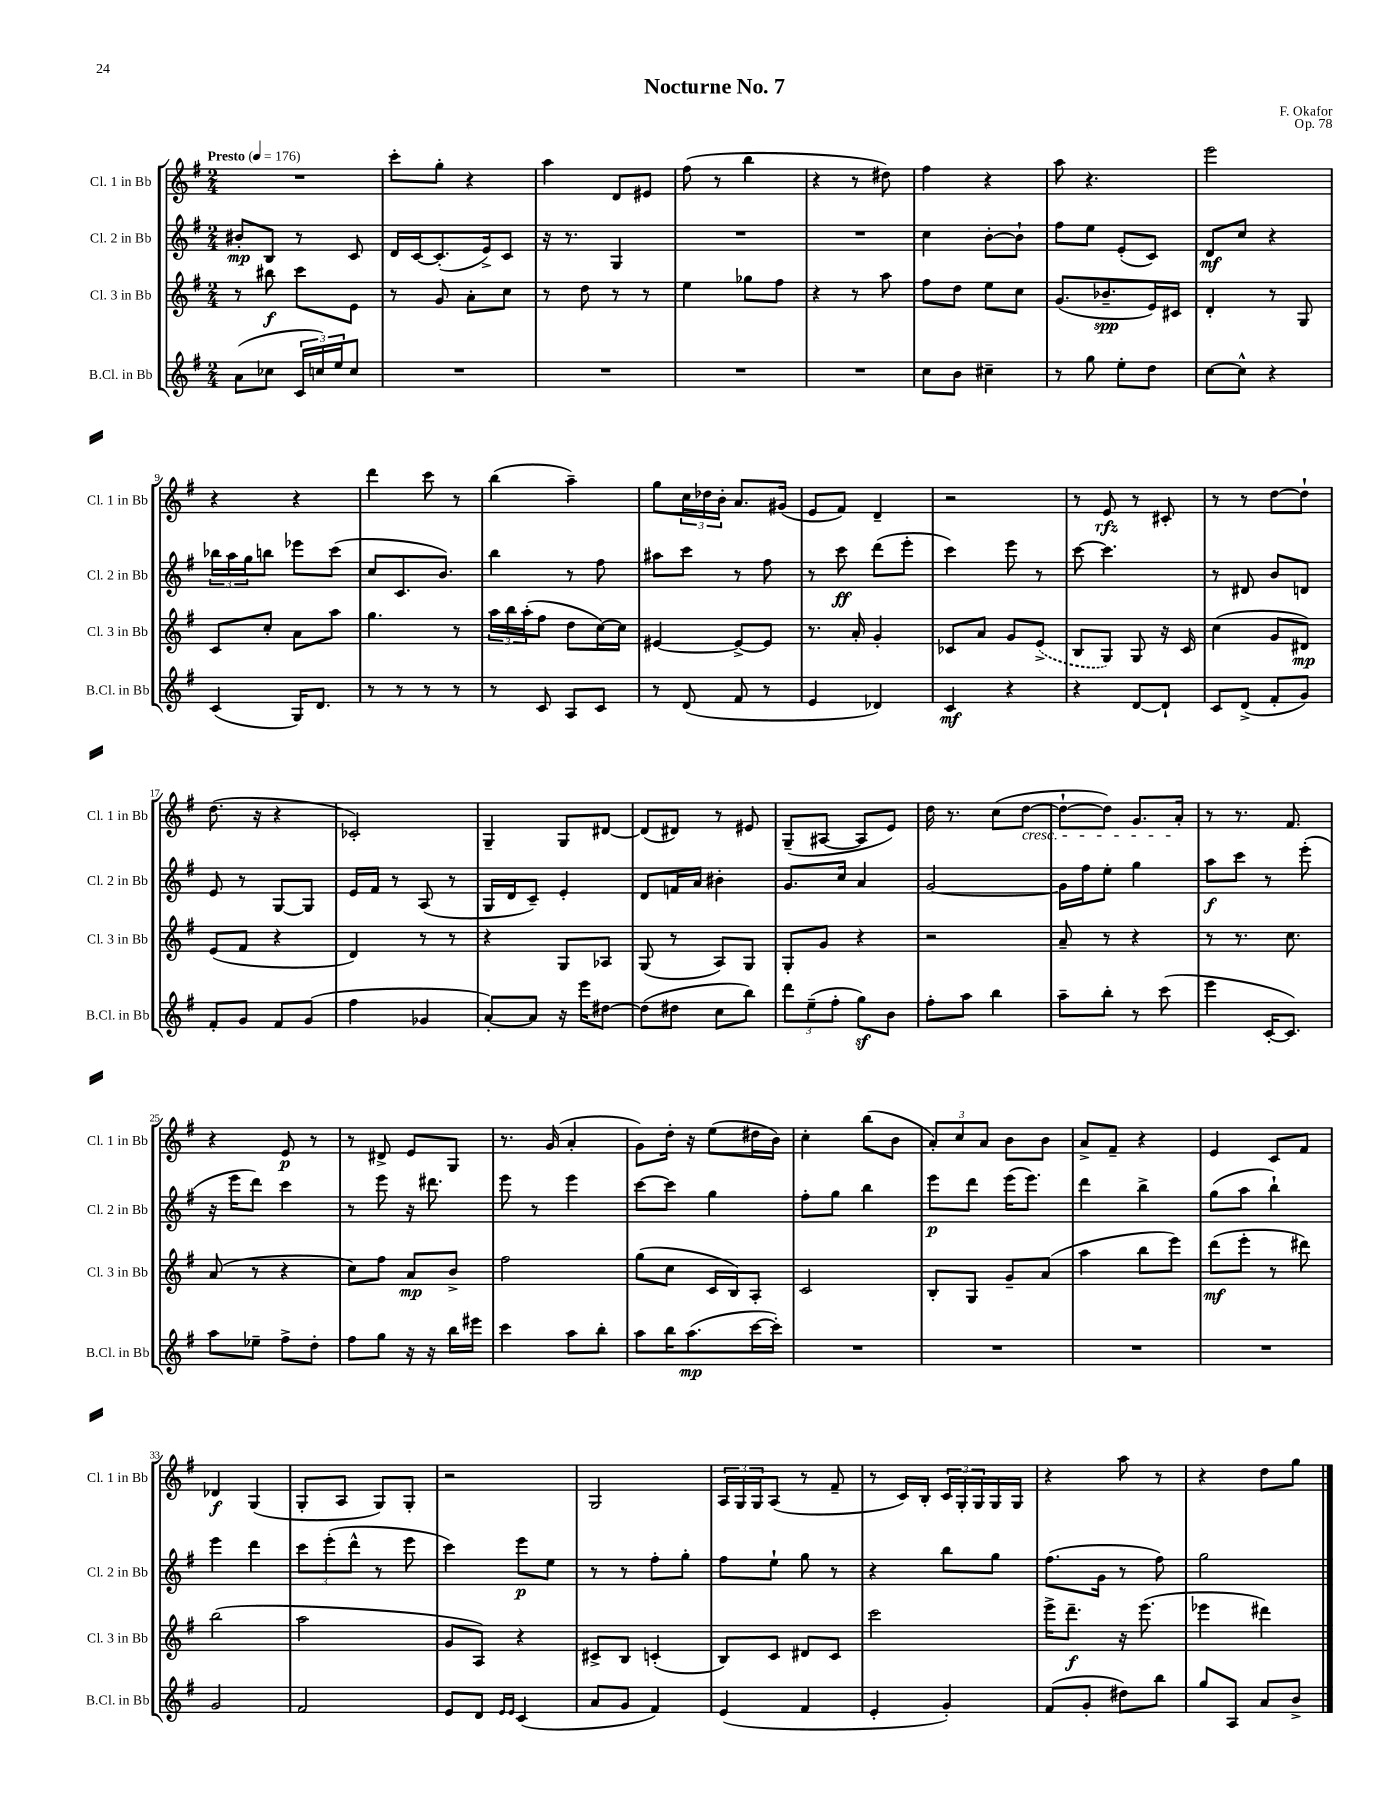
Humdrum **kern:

**kern	**kern	**kern	**kern
*staff4	*staff3	*staff2	*staff1
*clefG2	*clefG2	*clefG2	*clefG2
*k[f#]	*k[f#]	*k[f#]	*k[f#]
*M2/4	*M2/4	*M2/4	*M2/4
*MM176	*MM176	*MM176	*MM176
(8a\L	8r	8b#'/L	2r
8cc-\J	8bb#\	8B/J	.
24c/LL	8ccc\L	8r	.
24cc/)	.	.	.
24ee/J	.	.	.
8cc/J	8e\J	8c/	.
=	=	=	=
2r	8r	16d/LL	8ccc'\L
.	.	[16c/J	.
.	8g/	(8.c'/]	8gg'\J
.	8a'\L	.	4r
.	.	16e^/k)	.
.	8cc\J	8c/J	.
=	=	=	=
2r	8r	16r	4aa\
.	.	8.r	.
.	8dd\	.	.
.	8r	4G/	8d/L
.	8r	.	8e#/J
=	=	=	=
2r	4ee\	2r	(8ff#\
.	.	.	8r
.	8gg-\L	.	4bb\
.	8ff#\J	.	.
=	=	=	=
2r	4r	2r	4r
.	8r	.	8r
.	8aa\	.	8dd#\)
=	=	=	=
8cc\L	8ff#\L	4cc\	4ff#\
8b\J	8dd\J	.	.
4cc#~\	8ee\L	[8b'\L	4r
.	8cc\J	8b`\]J	.
=	=	=	=
8r	(8.g/L	8ff#\L	8aa\
8gg\	.	8ee\J	4.r
.	8.b-~/	.	.
8ee'\L	.	(8e'/L	.
8dd\J	16e/L)	8c/J)	.
.	16c#/JJ	.	.
=	=	=	=
[8cc\L	4d'/	8d/L	2eee\
8cc^^\]J	.	8cc/J	.
4r	8r	4r	.
.	8G/	.	.
=	=	=	=
(4c/	8c/L	24bb-\LL	4r
.	.	24aa\	.
.	.	24gg\J	.
.	8cc'/J	8bb\J	.
16G/LK)	8a\L	8eee-\L	4r
8.d/J	.	.	.
.	8aa\J	(8ccc\J	.
=	=	=	=
8r	4.gg\	8cc/L	4ddd\
8r	.	8.c/	.
8r	.	.	8ccc\
.	.	8.b/J)	.
8r	8r	.	8r
=	=	=	=
8r	24aa\LL	4bb\	(4bb\
.	24bb\	.	.
.	(24aa'\J	.	.
8c/	8ff#\J	.	.
8A/L	8dd\L	8r	4aa~\)
8c/J	[16cc\L)	8ff#\	.
.	16cc\]JJ	.	.
=	=	=	=
8r	[4e#/	8aa#\L	8gg\L
(8d/	.	8ccc\J	24cc\L
.	.	.	24dd-\
.	.	.	24b'\JJ
8f#/	8e#^/_L	8r	8.a/L
8r	8e#/]J	8ff#\	.
.	.	.	(16g#/Jk
=	=	=	=
4e/	8.r	8r	8e/L
.	.	8ccc\	8f#/J)
.	16a'/	.	.
4d-/)	4g'/	(8ddd\L	4d~/
.	.	8eee'\J	.
=	=	=	=
4c/	8c-/L	4ccc\)	2r
.	8a/J	.	.
4r	8g/L	8eee\	.
.	(8e^/J	8r	.
=	=	=	=
4r	8B/L	[8ccc\	8r
.	8G/J)	4.ccc\]	8e/
[8d/L	8G/	.	8r
8d`/]J	16r	.	8c#'/
.	16c/	.	.
=	=	=	=
8c/L	(4cc\	8r	8r
(8d^/J	.	8d#/	8r
8f#'/L	8g/L	8b/L	[8dd\L
8g/J)	8d#/J)	8d/J	8dd`\]J
=	=	=	=
8f#'/L	(8e/L	8e/	(8.dd\
8g/J	8f#/J	8r	.
.	.	.	16r
8f#/L	4r	[8G/L	4r
(8g/J	.	8G/]J	.
=	=	=	=
4ff#\	4d/)	16e/LL	2c-'/)
.	.	16f#/JJ	.
.	.	8r	.
4g-/	8r	(8A/	.
.	8r	8r	.
=	=	=	=
[8a'/L)	4r	16G/LL	4G~/
.	.	16d/J	.
8a/]J	.	8c~/J)	.
16r	8G/L	4e'/	8G/L
16eee\LK	.	.	.
[8dd#\J	8A-/J	.	[8d#/J
=	=	=	=
(8dd#\]L	(8G/	8d/L	(8d#/]L
8dd#\J	8r	16f/L	8d#/J)
.	.	16a/JJ	.
8cc\L	8A/L)	4b#'\	8r
8bb\J)	8G/J	.	8e#/
=	=	=	=
12ddd\L	8G'/L	8.g/L	(8G~/L
(12ee~\	.	.	.
.	8g/J	.	[8A#/J
12ff#'\J	.	.	.
.	.	16cc/Jk	.
8gg\L)	4r	4a/	8A#/]L
8b\J	.	.	8e/J)
=	=	=	=
8ff#'\L	2r	[2g/	16dd\
.	.	.	8.r
8aa\J	.	.	.
4bb\	.	.	(8cc\L
.	.	.	[8dd\J
=	=	=	=
8aa~\L	8a~/	16g\]LL	8dd`\_L
.	.	16ff#\J	.
8bb'\J	8r	8ee'\J	8dd\]J)
8r	4r	4gg\	8.g/L
(8ccc\	.	.	.
.	.	.	16a'/Jk
=	=	=	=
4eee\	8r	8aa\L	8r
.	8.r	8ccc\J	8.r
[16c'/LK	.	8r	.
8.c/]J)	8.cc\	.	8.f#/
.	.	(8eee'\	.
=	=	=	=
8aa\L	(8a/	16r	4r
.	.	16eee\LK	.
8ee-~\J	8r	8ddd\J)	.
8ff#^\L	4r	4ccc\	8e/
8dd'\J	.	.	8r
=	=	=	=
8ff#\L	8cc\L)	8r	8r
8gg\J	8ff#\J	8eee\	8d#^/
16r	8a/L	16r	8e/L
16r	.	8.ddd#\	.
16bb\LL	8b^/J	.	8G/J
16eee#\JJ	.	.	.
=	=	=	=
4ccc\	2ff#\	8eee\	8.r
.	.	8r	.
.	.	.	(16g/
8aa\L	.	4eee\	4a'/
8bb'\J	.	.	.
=	=	=	=
8aa\L	(8gg\L	[8ccc\L	8g\L)
16bb\K	8cc\J	8ccc\]J	16dd'\Jk
(8.aa\	.	.	16r
.	16c/LL	4gg\	(8ee\L
.	16B/J)	.	.
[16ccc\L	8A'/J	.	16dd#\L
16ccc'\]JJ)	.	.	16b\JJ)
=	=	=	=
2r	2c/	8ff#'\L	4cc'\
.	.	8gg\J	.
.	.	4bb\	(8bb\L
.	.	.	8b\J
=	=	=	=
2r	8B'/L	8eee\L	12a'/L)
.	.	.	12cc/
.	8G/J	8ddd\J	.
.	.	.	12a/J
.	8g~/L	(16eee\LK	8b\L
.	.	8.eee\J)	.
.	(8a/J	.	8b\J
=	=	=	=
2r	4aa\	4ddd\	8a^/L
.	.	.	8f#~/J
.	8bb\L	4bb^\	4r
.	8eee\J)	.	.
=	=	=	=
2r	(8ddd\L	(8gg\L	4e/
.	8eee'\J	8aa\J	.
.	8r	4bb`\)	8c/L
.	8ddd#\)	.	8f#/J
=	=	=	=
2g/	(2bb\	4eee\	4d-/
.	.	4ddd\	(4G/
=	=	=	=
2f#/	2aa\	12ccc\L	8G'/L
.	.	(12eee'\	.
.	.	.	8A/J
.	.	12ddd^^\J	.
.	.	8r	8G/L)
.	.	8eee\	8G'/J
=	=	=	=
8e/L	8g/L	4ccc\)	2r
8d/J	8A/J)	.	.
16qqe/LL	.	.	.
16qqe/JJ	.	.	.
(4c/	4r	8eee\L	.
.	.	8ee\J	.
=	=	=	=
8a/L	8c#^/L	8r	2G/
8g/J	8B/J	8r	.
4f#/)	(4c'/	8ff#'\L	.
.	.	8gg'\J	.
=	=	=	=
(4e/	8B/L)	8ff#\L	24A/LL
.	.	.	24G/
.	.	.	24G/J
.	8c/J	8ee`\J	(8A/J
4f#/	8d#/L	8gg\	8r
.	8c/J	8r	8f#~/
=	=	=	=
4e'/	2ccc\	4r	8r
.	.	.	16c/LL)
.	.	.	16B'/JJ
4g'/)	.	8bb\L	24c/LL
.	.	.	24G'/
.	.	.	24G/
.	.	8gg\J	16G/
.	.	.	16G/JJ
=	=	=	=
(8f#/L	16eee^\LK	(8.ff#\L	4r
.	8.ddd~\J	.	.
8g'/J	.	.	.
.	.	16g\Jk	.
8dd#\L)	16r	8r	8aa\
.	(8.eee\	.	.
8bb\J	.	8ff#\)	8r
=	=	=	=
8gg/L	4eee-\	2gg\	4r
8A/J	.	.	.
8a/L	4ddd#\)	.	8dd\L
8b^/J	.	.	8gg\J
==	==	==	==
*-	*-	*-	*-
